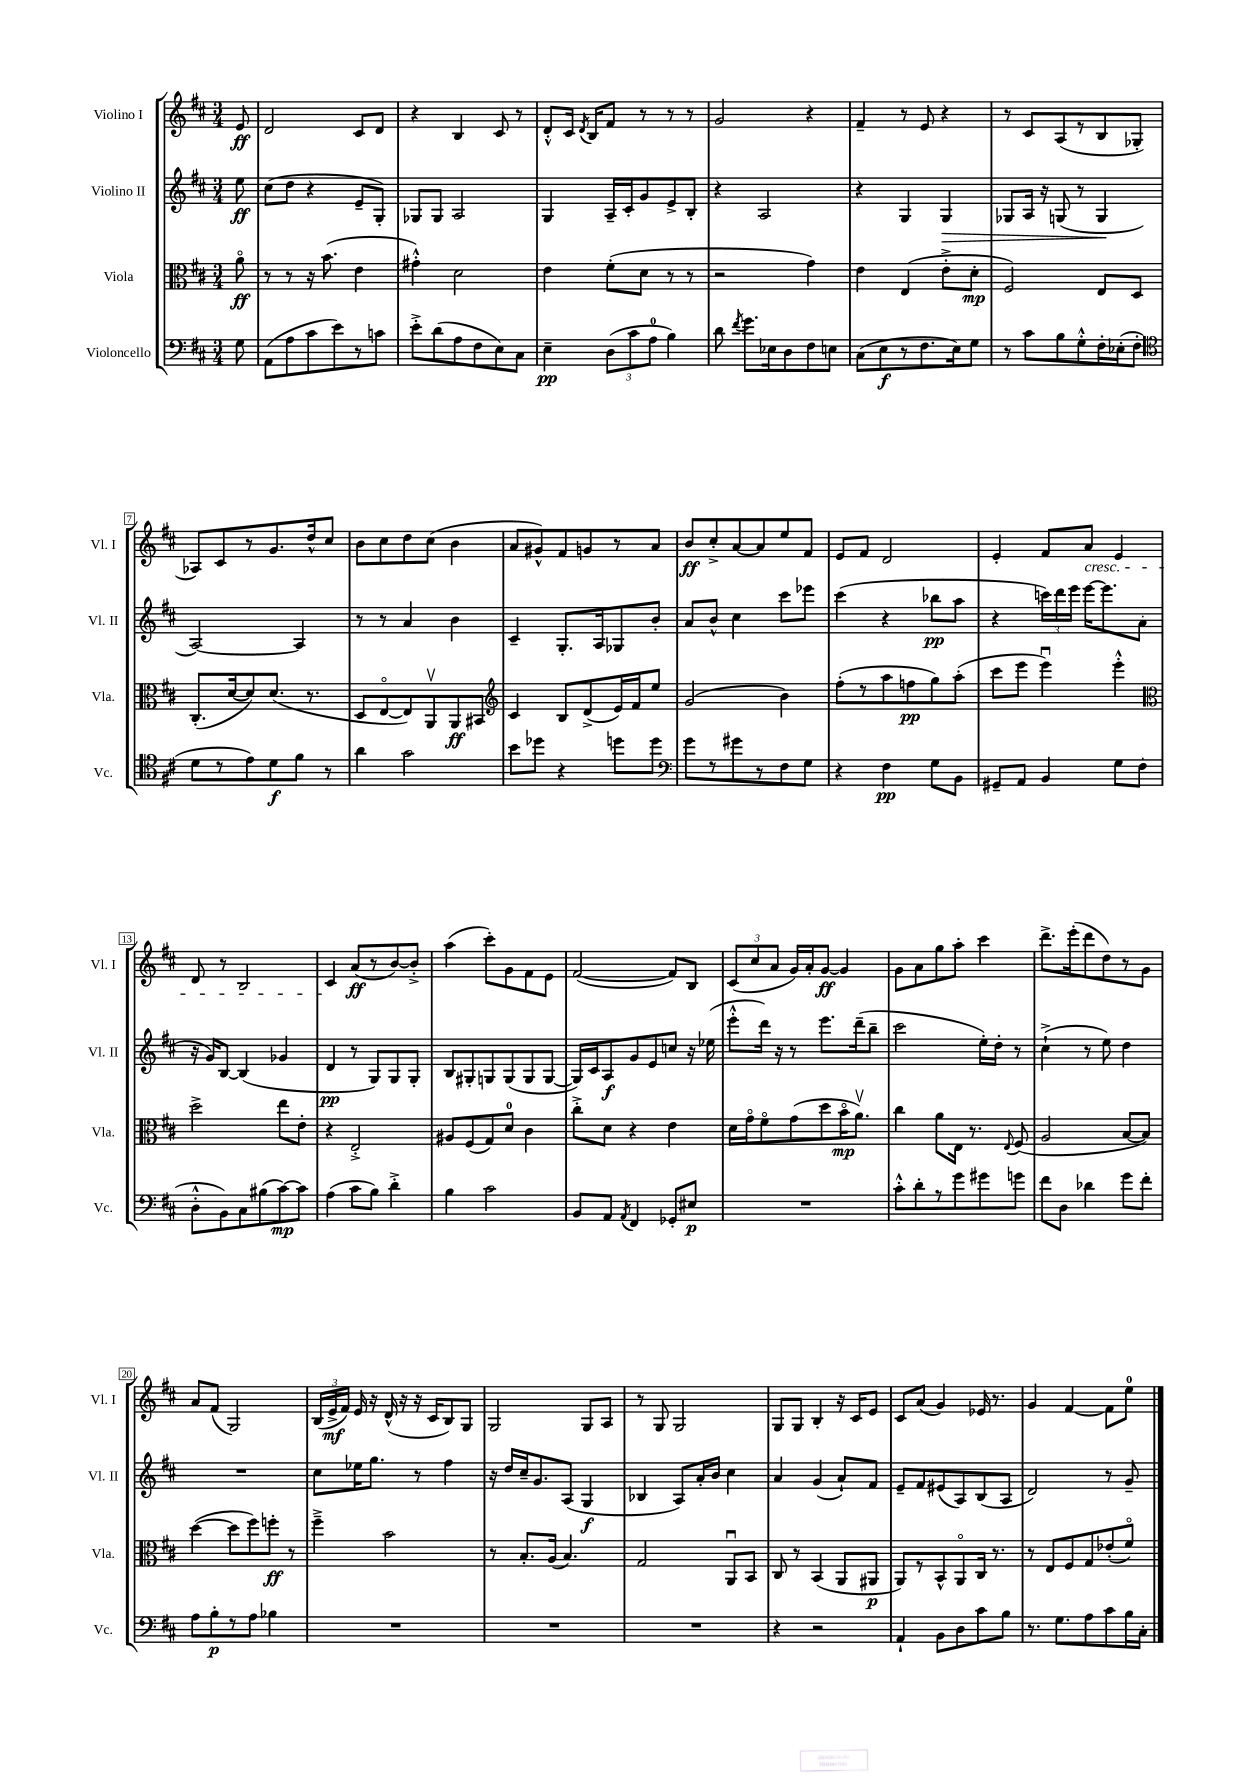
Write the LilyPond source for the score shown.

<<
\new StaffGroup <<
\new Staff = "s0" \with { instrumentName = "Violino I" shortInstrumentName = "Vl. I" } {
    \clef treble \key d \major \numericTimeSignature \time 3/4 \partial 8
    \autoBeamOff e'8\ff |
    d'2 cis'8[ d'8] |
    r4 b4 cis'8 r8 |
    d'8[-.-^ cis'16] \acciaccatura { d'8 } b16[ fis'8] r8 r8 r8 |
    g'2 r4 |
    fis'4-- r8 e'8 r4 |
    r8 cis'8[ a8( r8 b8 ges8]-. |
    aes8[) cis'8 r8 g'8. d''16-^ cis''8] |
    b'8[ cis''8 d''8 cis''8]( b'4 |
    a'8[ gis'8-^) fis'8 g'8 r8 a'8] |
    b'8[\ff cis''8-.-> a'8~ a'8 e''8 fis'8] |
    e'8[ fis'8] d'2 |
    e'4-. fis'8[ a'8]\cresc e'4 |
    d'8 r8 b2 |
    cis'4\! a'8[\ff( r8 b'8~) b'8]-.-> |
    a''4( cis'''8[-.) g'8 fis'8 e'8] |
    fis'2~( fis'8[) b8] |
    \tuplet 3/2 { cis'8[( cis''8 a'8] } g'16[) a'16-. g'8]~\ff g'4 |
    g'8[ a'8 g''8 a''8]-. cis'''4 |
    d'''8.[-> e'''16-.( d'''8 d''8) r8 g'8] |
    a'8[ fis'8]( g2) |
    \tuplet 3/2 { b16[( e'16->\mf fis'16]) } e'16 r16 d'16-^( r16 r16 cis'16[ b8) g8] |
    g2 g8[ a8] |
    r8 g8 g2 |
    g8[ g8] b4-. r16 cis'16[ e'8] |
    cis'8[ a'8]( g'4) ees'16 r8. |
    g'4 fis'4~ fis'8[ e''8]-0 \bar "|." |
}
\new Staff = "s1" \with { instrumentName = "Violino II" shortInstrumentName = "Vl. II" } {
    \clef treble \key d \major \numericTimeSignature \time 3/4 \partial 8
    \autoBeamOff e''8\ff |
    cis''8[( d''8] r4 e'8[-- g8]-.) |
    ges8[ ges8] a2 |
    g4 a16[-- cis'16-. g'8 e'8-> b8]-. |
    r4 a2 |
    r4 g4 g4\> |
    ges8[ a16] r16 g8( r8 g4\! |
    a2~) a4 |
    r8 r8 a'4 b'4 |
    cis'4-- g8.[-. a16 ges8 b'8]-. |
    a'8[ b'8]-^ cis''4 cis'''8[ ees'''8] |
    cis'''4( r4 bes''8[\pp a''8] |
    r4 \tuplet 3/2 { c'''16[) d'''16 e'''16] } e'''16[~ e'''8. a'8]( |
    r16 g'16[) b8]~ b4( ges'4 |
    d'4\pp r8 g8[) g8 g8]-. |
    b8[ gis8-. g8 g8( g8 g8]~ |
    g16[) cis'16 a8\f g'8 e'8 c''8] r16 ees''16( |
    e'''8[-.-^ d'''16]) r16 r8 e'''8.[ d'''16--( b''8]-- |
    cis'''2 e''16[-.) d''16]-. r8 |
    cis''4-!->( r8 e''8) d''4 |
    R2. |
    cis''8[ ees''16 g''8.] r8 fis''4 |
    r16 d''16[ cis''16-- g'8. a8]( g4\f |
    bes4 a8[) a'16-. b'16] cis''4 |
    a'4 g'4( a'8[-!) fis'8] |
    e'8[-- fis'8 eis'8( a8) b8( a8] |
    d'2) r8 g'8-- \bar "|." |
}
\new Staff = "s2" \with { instrumentName = "Viola" shortInstrumentName = "Vla." } {
    \clef alto \key d \major \numericTimeSignature \time 3/4 \partial 8
    \autoBeamOff a'8\flageolet\ff |
    r8 r8 r16 b'8.( e'4 |
    gis'4-.-^) d'2 |
    e'4 fis'8[-.( d'8] r8 r8 |
    r2 g'4) |
    e'4 e4( e'8[-.-> d'8]-.\mp |
    fis2) e8[ d8] |
    cis8.[-.( d'16~ d'8) d'8.]( r8. |
    d8[ e8~\flageolet e8) a,8\upbow a,8\ff bis,8] |
    \clef treble cis'4 b8[ d'8->( e'16) fis'16 e''8] |
    g'2( b'4) |
    fis''8[-.( r8 a''8 f''8\pp g''8) a''8]-.( |
    cis'''8[ e'''8] e'''4\downbow) e'''4-.-^ |
    \clef alto d''2-> e''8[ e'8]-. |
    r4 e2-.-> |
    ais8[ fis8( g8) d'8]-0 cis'4 |
    cis''8[-.-> d'8] r4 e'4 |
    d'16[ g'16\flageolet fis'8\flageolet g'8( d''8 b'16\flageolet\mp a'8.]\upbow) |
    cis''4 a'8[ e16] r8. \appoggiatura { e8 } fis8( |
    a2 b8[~ b8]) |
    d''4~( d''8[ fis''8) f''8]-.\ff r8 |
    fis''4---> b'2 |
    r8 b8.[-. a16]( b4.) |
    g2 a,8[\downbow b,8] |
    cis8 r8 b,4( a,8[ ais,8]\p |
    a,8[) r8 b,8-^ a,8\flageolet cis16] r8. |
    r8 e8[ fis8 g8 ees'8-.( fis'8]\flageolet) \bar "|." |
}
\new Staff = "s3" \with { instrumentName = "Violoncello" shortInstrumentName = "Vc." } {
    \clef bass \key d \major \numericTimeSignature \time 3/4 \partial 8
    \autoBeamOff g8 |
    a,8[( a8 cis'8 e'8) r8 c'8] |
    e'8[-.-> d'8( a8 fis8 e8) cis8] |
    e4--\pp \tuplet 3/2 { d8[( cis'8 a8]-0 } b4) |
    d'8 \acciaccatura { fis'8 } g'8.[ ees16 d8 fis8 e8] |
    cis8[( e8\f r8 fis8. e16) g8] |
    r8 cis'8[ b8 g8-.-^ fis16-. ees16-.( fis8]-. |
    \clef tenor d'8[ r8 e'8) d'8\f fis'8] r8 |
    a'4 g'2 |
    b'8[ des''8] r4 d''8[ d''8] |
    \clef bass g'8[ r8 gis'8 r8 fis8 g8] |
    r4 fis4\pp g8[ b,8] |
    gis,8[-- a,8] b,4 g8[ fis8]( |
    d8[-.-^ b,8) cis8 bis8( cis'8~\mp) cis'8] |
    a4( cis'8[ b8]) d'4-.-> |
    b4 cis'2 |
    b,8[ a,8] \acciaccatura { a,8 } fis,4 ges,8[-. eis8]\p |
    R2. |
    cis'8[-.-^ d'8-. r8 g'8 gis'8 g'8] |
    fis'8[ d8] des'4 g'8[ fis'8]-. |
    a8[ b8-.\p r8 a8] bes4 |
    R2. |
    R2. |
    R2. |
    r4 r2 |
    a,4-! b,8[ d8 cis'8 b8] |
    r8. g8.[ a8 cis'8 b16 cis16]-. \bar "|." |
}
>>
>>
\layout { \context { \Score \override BarNumber.stencil = #(make-stencil-boxer 0.1 0.3 ly:text-interface::print) } }
